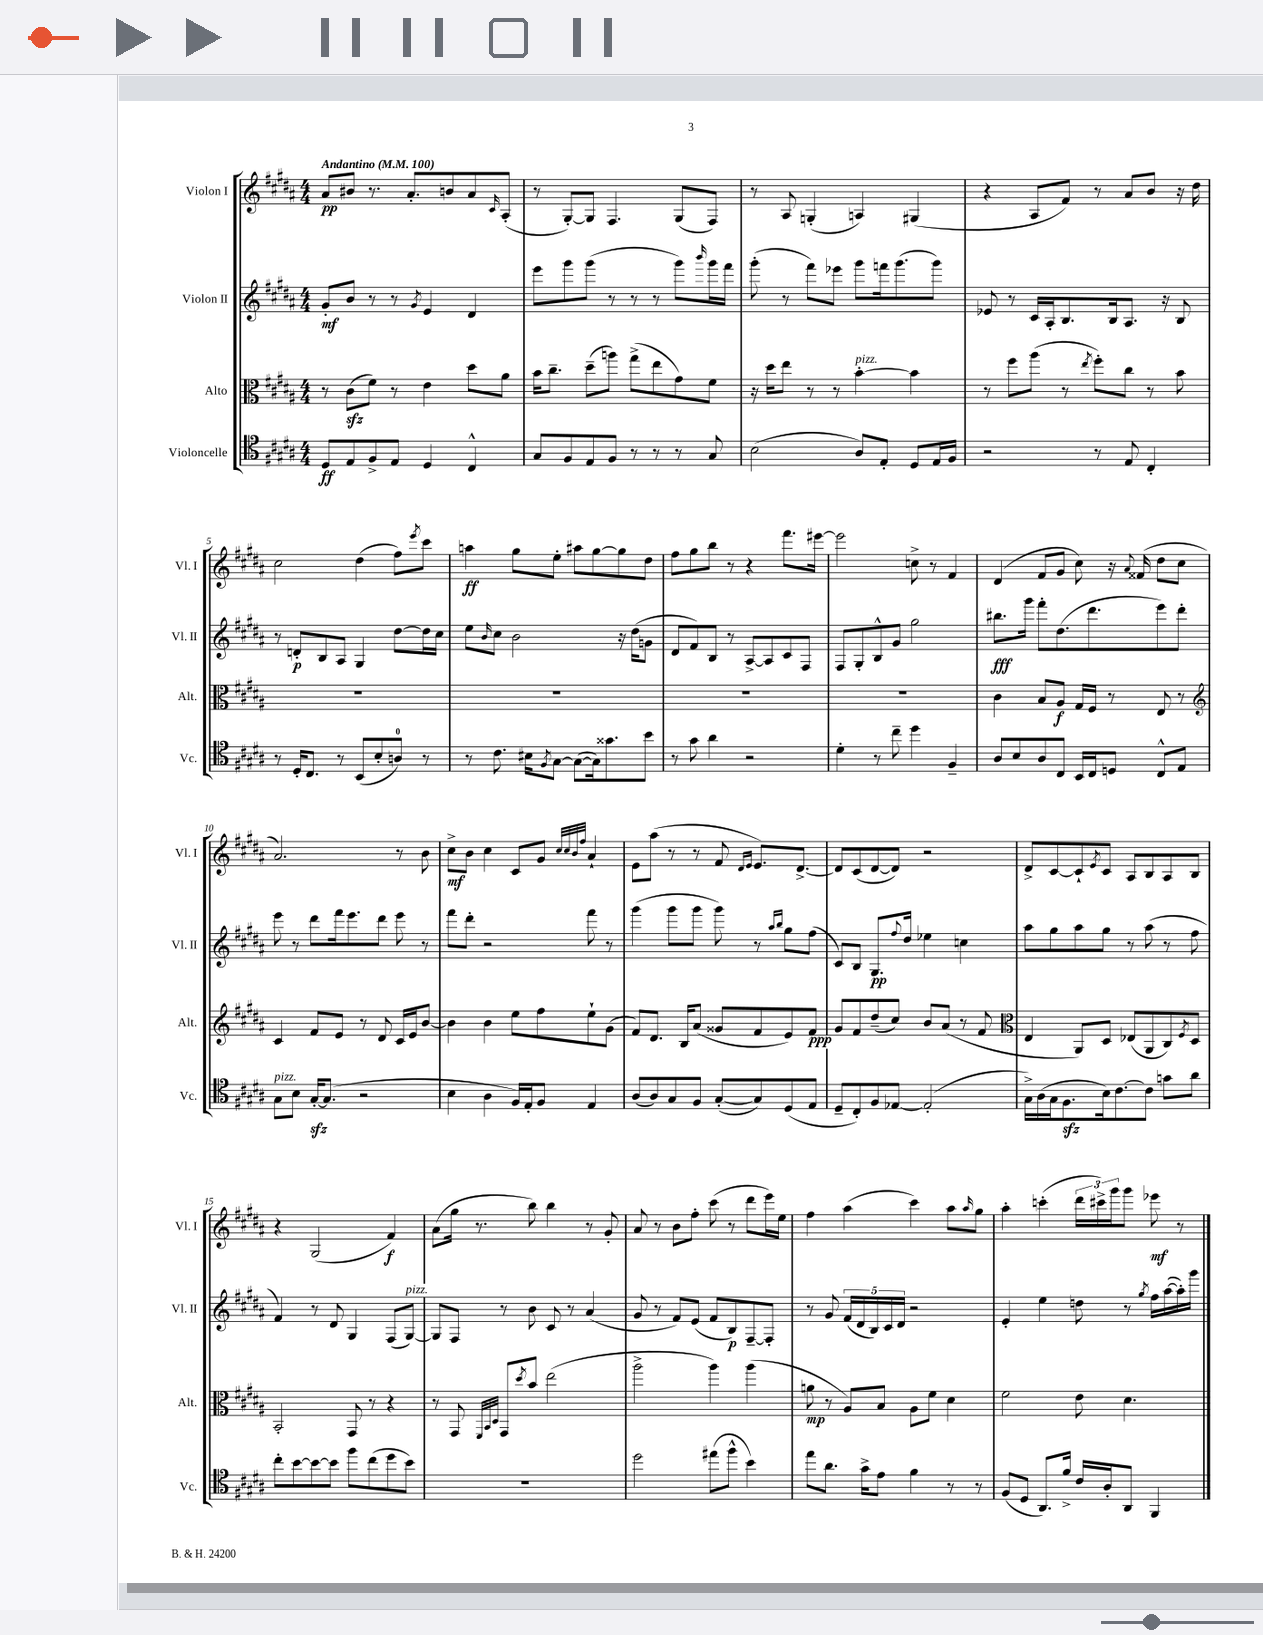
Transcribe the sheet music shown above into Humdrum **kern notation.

**kern	**dynam	**kern	**dynam	**kern	**dynam	**kern	**dynam
*part4	*part4	*part3	*part3	*part2	*part2	*part1	*part1
*staff4	*staff4	*staff3	*staff3	*staff2	*staff2	*staff1	*staff1
*I"Violoncelle	*	*I"Alto	*	*I"Violon II	*	*I"Violon I	*
*I'Vc.	*	*I'Alt.	*	*I'Vl. II	*	*I'Vl. I	*
*clefC4	*	*clefC3	*	*clefG2	*	*clefG2	*
*k[f#c#g#d#a#]	*	*k[f#c#g#d#a#]	*	*k[f#c#g#d#a#]	*	*k[f#c#g#d#a#]	*
*M4/4	*	*M4/4	*	*M4/4	*	*M4/4	*
*MM100	*	*MM100	*	*MM100	*	*MM100	*
=1	=1	=1	=1	=1	=1	=1	=1
!	!	!	!	!	!	!LO:TX:a:B:t=Andantino	!
8D#/L	ff	8r	.	8g#'/L	mf	8a#/L	pp
8E/	.	(8c#zz\L	.	8b/J	.	8b#X/J	.
8F#^/	.	8f#\J)	.	8r	.	8.r	.
8E/J	.	8r	.	8r	.	.	.
.	.	.	.	.	.	8.a#'/L	.
.	.	.	.	8qg#/	.	.	.
4D#/	.	4e\	.	4e/	.	.	.
.	.	.	.	.	.	8bn/	.
4C#^^/	.	8dd#\L	.	4d#/	.	8a#/	.
.	.	.	.	.	.	16qqc#/	.
.	.	8a#\J	.	.	.	(8A#'/J	.
=2	=2	=2	=2	=2	=2	=2	=2
8G#/L	.	16b\KL	.	8eee\L	.	8r	.
.	.	8.cc#~\J	.	.	.	.	.
8F#/	.	.	.	8ggg#\	.	[8G#'/L)	.
8E/	.	(8dd#~\L	.	(8ggg#\J	.	8G#/J]	.
8F#/J	.	8aan\J)	.	8r	.	4.F#/	.
8r	.	(8gg#^\L	.	8r	.	.	.
8r	.	8ee\	.	8r	.	.	.
8r	.	8g#\)	.	8ggg#\L)	.	(8G#/L	.
.	.	.	.	16qqbbb/	.	.	.
8G#/	.	8f#\J	.	16ggg#\L	.	8F#/J)	.
.	.	.	.	16fff#\JJ	.	.	.
=3	=3	=3	=3	=3	=3	=3	=3
(2B\	.	16r	.	(8ggg#'\	.	8r	.
.	.	16dd#\KL	.	.	.	.	.
.	.	8ee\J	.	8r	.	8A#/	.
.	.	8r	.	8fff#\L)	.	(4Gn'/	.
.	.	8r	.	8eee-X\J	.	.	.
!	!	!LO:TX:a:i:t=pizz.	!	!	!	!	!
8A#/L)	.	[4b'\	.	8ggg#\L	.	4An/)	.
8E'/J	.	.	.	16fffn\k	.	.	.
.	.	.	.	(8.ggg#\	.	.	.
8D#/L	.	4b\]	.	.	.	(4G#X/	.
16E/L	.	.	.	8ggg#\J)	.	.	.
16F#/JJ	.	.	.	.	.	.	.
=4	=4	=4	=4	=4	=4	=4	=4
2r	.	8r	.	8e-X/	.	4r	.
.	.	8ff#\L	.	8r	.	.	.
.	.	(8aa#\J	.	16c#/LL	.	8A#/L	.
.	.	.	.	16A#'/J	.	.	.
.	.	8r	.	8.B/	.	8f#/J)	.
.	.	8qee/	.	.	.	.	.
8r	.	8ff#'\L)	.	.	.	8r	.
.	.	.	.	16B/k	.	.	.
8E/	.	8cc#\J	.	8.A#/J	.	8a#/L	.
4C#'/	.	8r	.	.	.	8b/J	.
.	.	.	.	16r	.	.	.
.	.	8b\	.	8B/	.	16r	.
.	.	.	.	.	.	16dd#\	.
!!LO:LB:g=z
=5	=5	=5	=5	=5	=5	=5	=5
8r	.	1r	.	8r	.	2cc#\	.
16D#'/KL	.	.	.	8dn'/L	p	.	.
8.C#/J	.	.	.	.	.	.	.
.	.	.	.	8B/	.	.	.
8r	.	.	.	8A#/J	.	.	.
(8BB/L	.	.	.	4G#/	.	(4dd#\	.
8B'/	.	.	.	.	.	.	.
8An/J)	.	.	.	[8dd#\L	.	8ff#\L)	.
.	.	.	.	.	.	8qeee/	.
8r	.	.	.	16dd#\L]	.	8ccc#\J	.
.	.	.	.	16cc#\JJ	.	.	.
=6	=6	=6	=6	=6	=6	=6	=6
8r	.	1r	.	8ee\L	.	4aan\	ff
.	.	.	.	16qqb/	.	.	.
8.c#\	.	.	.	8cc#\J	.	.	.
.	.	.	.	2b\	.	8gg#\L	.
16B#X\KL	.	.	.	.	.	.	.
8qF#/	.	.	.	.	.	.	.
[8G#\J	.	.	.	.	.	8ee'\J	.
(8G#\L_	.	.	.	.	.	8aa#X\L	.
16G#\k])	.	.	.	.	.	[8gg#\	.
8.g##X\	.	.	.	.	.	.	.
.	.	.	.	16r	.	8gg#\]	.
.	.	.	.	(16dd#\KL	.	.	.
8b\J	.	.	.	8gn\J	.	8dd#\J	.
=7	=7	=7	=7	=7	=7	=7	=7
8r	.	1r	.	8d#/L	.	8ff#\L	.
8g#\	.	.	.	8f#/)	.	8gg#\	.
4a#\	.	.	.	8B/J	.	8bb\J	.
.	.	.	.	8r	.	8r	.
2r	.	.	.	[8A#^/L	.	4r	.
.	.	.	.	8A#/]	.	.	.
.	.	.	.	8c#/	.	8.fff#\L	.
.	.	.	.	8F#/J	.	.	.
.	.	.	.	.	.	[16eee#X\Jk	.
=8	=8	=8	=8	=8	=8	=8	=8
4d#'\	.	1r	.	8F#/L	.	2eee#\]	.
.	.	.	.	8G#'/	.	.	.
8r	.	.	.	8B^^/	.	.	.
8cc#~\	.	.	.	8g#/J	.	.	.
4dd#\	.	.	.	2gg#\	.	8ccn^\	.
.	.	.	.	.	.	8r	.
4F#~/	.	.	.	.	.	4f#/	.
=9	=9	=9	=9	=9	=9	=9	=9
8A#/L	.	4c#\	.	8.bb#X\L	fff	(4d#/	.
8B/	.	.	.	.	.	.	.
.	.	.	.	16ggg#\Jk	.	.	.
8A#/	.	8B/L	.	8fff#'\L	.	8f#/L	.
8C#/J	.	8A#/J	f	(8.dd#\	.	8g#/J	.
16BB/LL	.	16G#/LL	.	.	.	8cc#\)	.
16C#/J	.	16F#/JJ	.	8.ddd#\	.	.	.
8Dn/J	.	8r	.	.	.	16r	.
.	.	.	.	.	.	8qqa#/	.
.	.	.	.	.	.	(16f##X/	.
8C#^^/L	.	8E/	.	8eee\)	.	8dd#\L	.
8E/J	.	8r	.	8ddd#'\J	.	8cc#\J	.
!!LO:LB:g=z
=10	=10	=10	=10	=10	=10	=10	=10
*	*	*clefG2	*	*	*	*	*
!LO:TX:a:i:t=pizz.	!	!	!	!	!	!	!
8G#\L	.	4c#/	.	8eee\	.	2.a#/)	.
8B\J	.	.	.	8r	.	.	.
[16G#zz'/KL	.	8f#/L	.	8ddd#\L	.	.	.
(8.G#/J]	.	.	.	.	.	.	.
.	.	8e/J	.	16fff#\k	.	.	.
.	.	.	.	8.eee\	.	.	.
2r	.	8r	.	.	.	.	.
.	.	8d#/	.	8ddd#\J	.	.	.
.	.	16c#/LL	.	8eee\	.	8r	.
.	.	16e/J	.	.	.	.	.
.	.	[8b/J	.	8r	.	8b\	.
=11	=11	=11	=11	=11	=11	=11	=11
4B\	.	4b\]	.	8fff#\L	.	8cc#^\L	mf
.	.	.	.	8ddd#'\J	.	8b\J	.
4A#\	.	4b\	.	2r	.	4cc#\	.
16F#/LL)	.	8ee\L	.	.	.	8c#/L	.
16E'/J	.	.	.	.	.	.	.
8F#/J	.	8ff#\	.	.	.	8g#/J	.
.	.	.	.	.	.	32qqcc#/LLL	.
.	.	.	.	.	.	32qqcc#/	.
.	.	.	.	.	.	32qqb/	.
.	.	.	.	.	.	32qqff#/JJJ	.
4E/	.	8ee`\	.	8fff#\	.	4a#`/	.
.	.	(8g#\J	.	8r	.	.	.
=12	=12	=12	=12	=12	=12	=12	=12
(8A#/L	.	8f#/L)	.	(4ggg#\	.	8e\L	.
8A#/)	.	8.d#/J	.	.	.	(8aa#\J	.
8G#/	.	.	.	8ggg#\L	.	8r	.
.	.	16B/KL	.	.	.	.	.
8F#/J	.	(8a#/J	.	8ggg#\J	.	8r	.
([8G#'/L	.	8g##X/L	.	8ggg#\)	.	8f#/	.
.	.	.	.	.	.	16qqd#/LL	.
.	.	.	.	.	.	16qqe/JJ	.
8G#/])	.	8f#/	.	8r	.	8.e/L)	.
.	.	.	.	16qqaa#/LL	.	.	.
.	.	.	.	16qqbb/JJ	.	.	.
(8D#/	.	8e/)	.	8gg#\L	.	.	.
.	.	.	.	.	.	[8.d#^/J	.
8E/J	.	8f#/J	ppp	(8ff#\J	.	.	.
=13	=13	=13	=13	=13	=13	=13	=13
8D#~/L	.	8g#/L	.	8c#/L)	.	8d#/L]	.
8C#'/)	.	8f#/	.	8B/J	.	(8c#/	.
8F#/	.	(8dd#~/	.	8.G#/L	pp	[8d#/	.
[8E-X/J	.	8cc#/J)	.	.	.	8d#/J])	.
.	.	.	.	8qqff#/	.	.	.
.	.	.	.	16dd#/Jk	.	.	.
(2E-'/]	.	8b/L	.	4ee-X\	.	2r	.
.	.	(8a#/J	.	.	.	.	.
.	.	8r	.	4ccn\	.	.	.
.	.	8f#/	.	.	.	.	.
=14	=14	=14	=14	=14	=14	=14	=14
*	*	*clefC3	*	*	*	*	*
16G#^\LL)	.	4E/	.	8aa#\L	.	8d#^/L	.
(16A#\	.	.	.	.	.	.	.
16G#\J	.	.	.	8gg#\	.	[8c#/	.
8.F#zz\	.	.	.	.	.	.	.
.	.	8AA#/L)	.	8aa#\	.	8c#`/]	.
.	.	.	.	.	.	8qe/	.
16B\k)	.	8D#/J	.	8gg#\J	.	8c#/J	.
[8.c#\	.	.	.	.	.	.	.
.	.	(8E-X/L	.	8r	.	8A#/L	.
8c#\J]	.	8AA#/	.	(8aa#\	.	8B/	.
8gn\L	.	8C#/)	.	8r	.	8A#/	.
.	.	8qF#/	.	.	.	.	.
8a#\J	.	8D#/J	.	8ff#\	.	8B/J	.
!!LO:LB:g=z
=15	=15	=15	=15	=15	=15	=15	=15
8cc#'\L	.	2BB'/	.	4f#/)	.	4r	.
[8b\	.	.	.	.	.	.	.
8b\_	.	.	.	8r	.	(2G#/	.
8b\J]	.	.	.	8d#/	.	.	.
8ff#\L	.	8GG#/	.	4G#/	.	.	.
(8cc#\	.	8r	.	.	.	.	.
8dd#\	.	4r	.	(8F#/L	.	4f#/)	f
!	!	!	!	!LO:TX:a:i:t=pizz.	!	!	!
8b\J)	.	.	.	[8G#/J)	.	.	.
=16	=16	=16	=16	=16	=16	=16	=16
1r	.	8r	.	8G#/L]	.	(8a#\L	.
.	.	8GG#/	.	8F#/J	.	16gg#\Jk	.
.	.	.	.	.	.	8.r	.
.	.	32qqFF#/LLL	.	.	.	.	.
.	.	32qqBB/	.	.	.	.	.
.	.	32qqD#/JJJ	.	.	.	.	.
.	.	8GG#/L	.	8r	.	.	.
.	.	8qdd#/	.	.	.	.	.
.	.	8b/J	.	8b\	.	8bb\)	.
.	.	(2ee\	.	8c#/	.	4bb\	.
.	.	.	.	8r	.	.	.
.	.	.	.	(4a#/	.	8r	.
.	.	.	.	.	.	8g#'/	.
=17	=17	=17	=17	=17	=17	=17	=17
2dd#\	.	2aa#^\	.	8g#/	.	8a#/	.
.	.	.	.	8r	.	8r	.
.	.	.	.	8f#/L)	.	8b\L	.
.	.	.	.	(8e/J	.	8ff#'\J	.
(8ee#X\L	.	4aa#\)	.	8f#/L	.	(8ccc#\	.
8ff#^^\J	.	.	.	8B/)	p	8r	.
4b\)	.	(4aa#\	.	[8F#~/	.	8ddd#\L	.
.	.	.	.	8F#'/J]	.	16eee\L)	.
.	.	.	.	.	.	16ee\JJ	.
=18	=18	=18	=18	=18	=18	=18	=18
8ee\L	.	8an\	mp	8r	.	4ff#\	.
8.a#\J	.	8r	.	8g#/	.	.	.
.	.	8A#/L)	.	(20f#/LL	.	(4aa#\	.
.	.	.	.	20d#/	.	.	.
16g#^\KL	.	.	.	.	.	.	.
.	.	.	.	20B/)	.	.	.
8e\J	.	8B/J	.	.	.	.	.
.	.	.	.	20c#/	.	.	.
.	.	.	.	20d#/JJ	.	.	.
4f#\	.	8A#\L	.	2r	.	4ccc#\)	.
.	.	8f#\J	.	.	.	.	.
8r	.	4d#\	.	.	.	8aa#\L	.
.	.	.	.	.	.	16qqaa#/	.
8r	.	.	.	.	.	8gg#\J	.
=19	=19	=19	=19	=19	=19	=19	=19
(8F#/L	.	2f#\	.	4e'/	.	4aa#'\	.
8D#/J	.	.	.	.	.	.	.
8.AA#/L)	.	.	.	4ee\	.	(4cccn'\	.
16f#^/Jk	.	.	.	.	.	.	.
16c#/LL	.	8e\	.	8ddn\	.	24ddd#\LL	.
.	.	.	.	.	.	24ccc#X^\)	.
16A#'/J	.	.	.	.	.	.	.
.	.	.	.	.	.	24ggg#\J	.
8AA#/J	.	4.d#\	.	8r	.	8ggg#\J	.
.	.	.	.	8qgg#/	.	.	.
4FF#/	.	.	.	16ff#\LL	.	8eee-X\	mf
.	.	.	.	([16aa#\	.	.	.
.	.	.	.	16aa#'\])	.	8r	.
.	.	.	.	16ggg#\JJ	.	.	.
==	==	==	==	==	==	==	==
*-	*-	*-	*-	*-	*-	*-	*-
